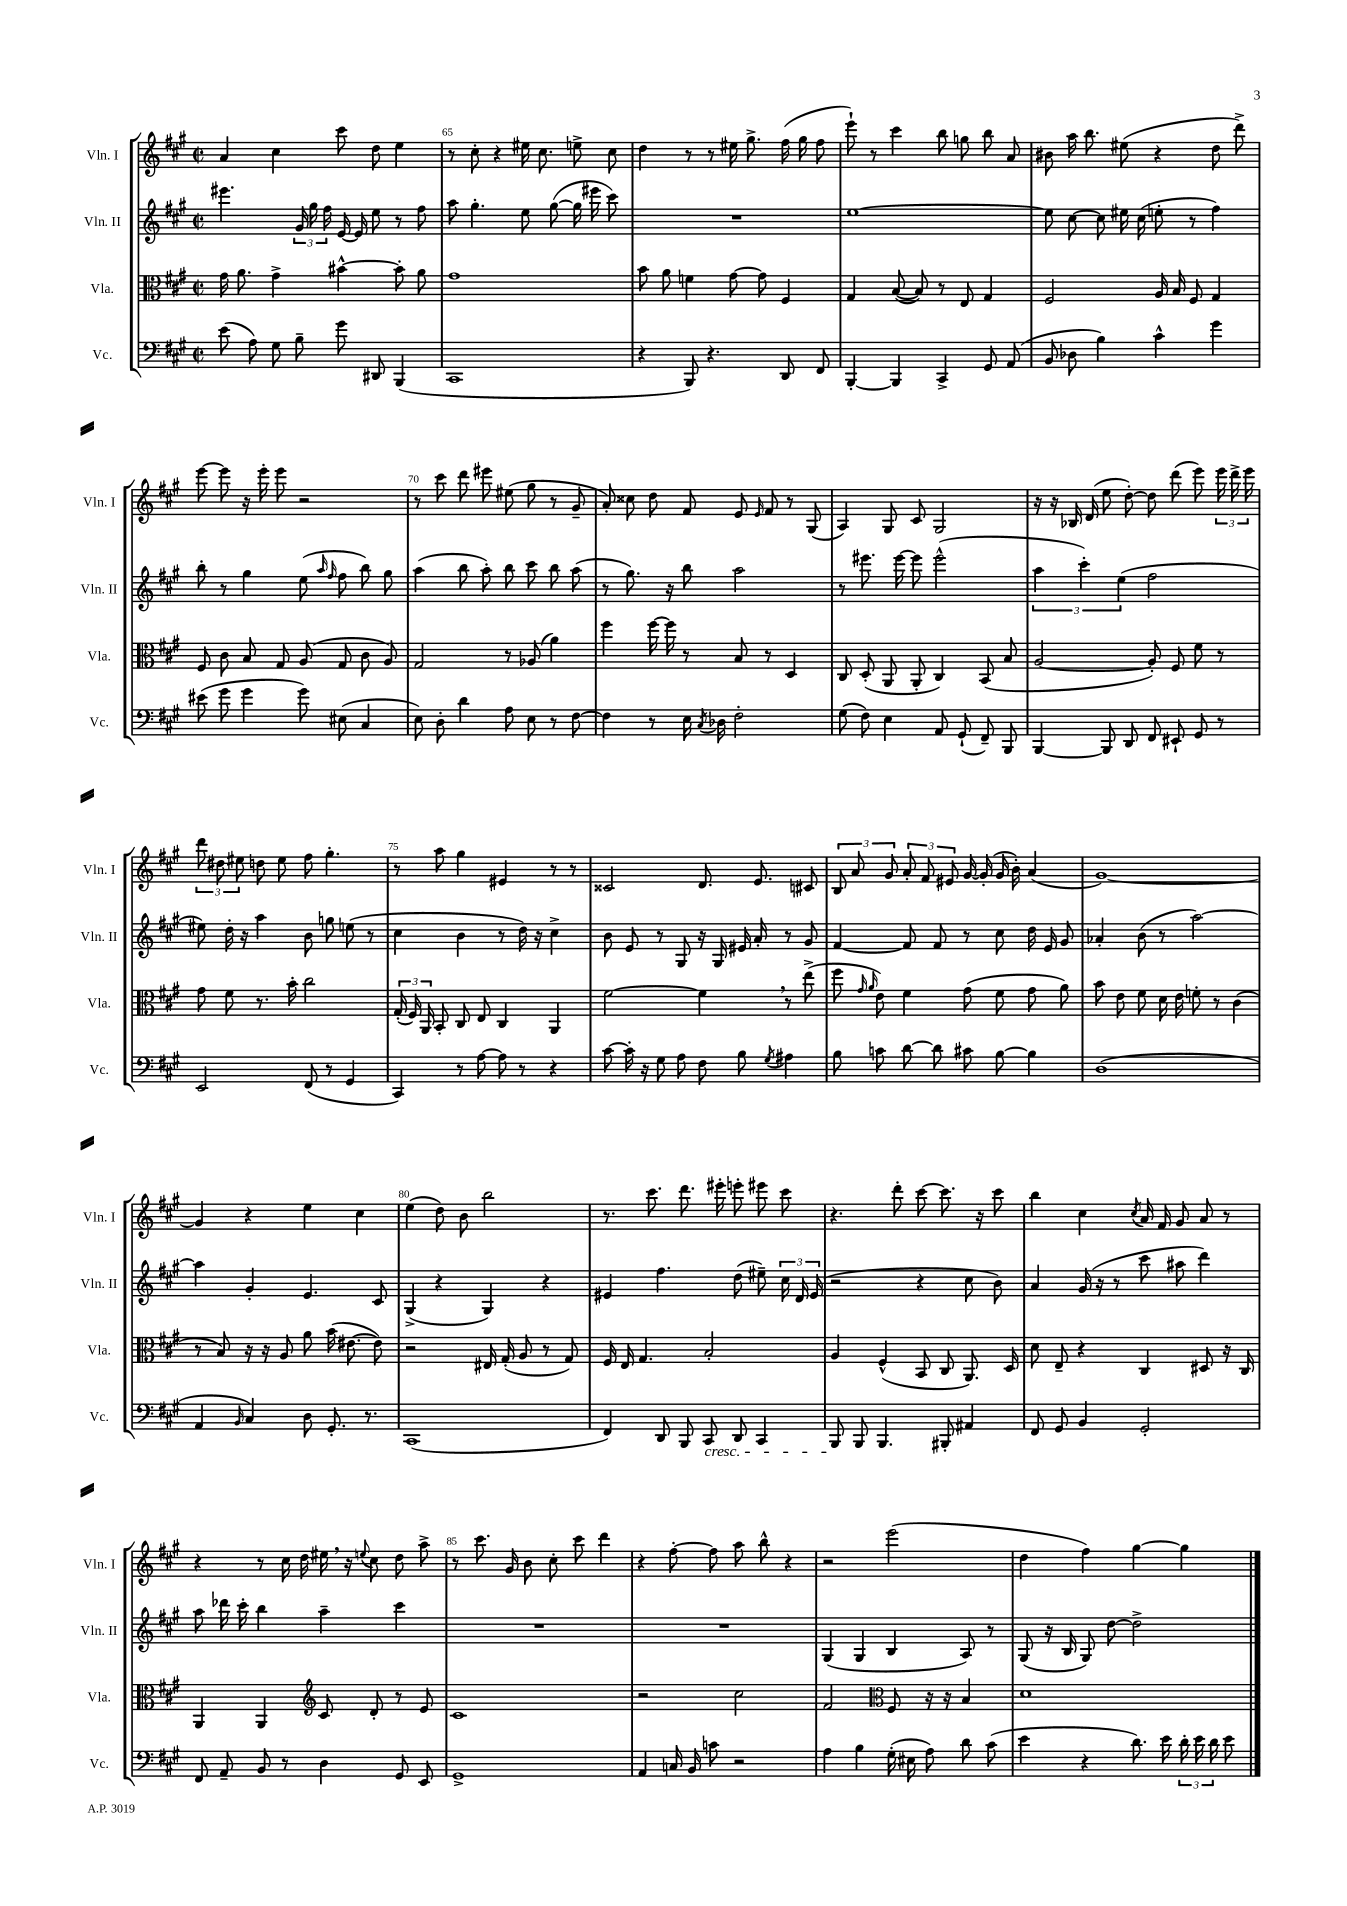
<<
\new StaffGroup <<
\new Staff = "s0" \with { instrumentName = "Vln. I" shortInstrumentName = "Vln. I" } {
    \clef treble \key a \major \defaultTimeSignature \time 2/2
    \autoBeamOff a'4 cis''4 cis'''8 d''8 e''4 |
    r8 cis''8-. r4 eis''16 cis''8. e''8-> cis''8 |
    d''4 r8 r8 eis''16 gis''8.-> fis''16( gis''16 fis''8 |
    e'''8-!) r8 cis'''4 b''8 g''8 b''8 a'8 |
    bis'8 a''16 b''8. eis''8( r4 d''8 d'''8->) |
    e'''8~ e'''8 r16 e'''16-. e'''8 r2 |
    r8 cis'''8 d'''8 eis'''8 eis''8( gis''8 r8 gis'8-- |
    a'8-.) cisis''8 d''8 fis'8 e'8 \grace { e'16 } fis'8 r8 gis8( |
    a4) gis8 cis'8 gis2 |
    r16 r16 bes16 d'16( e''8 d''8~-.) d''8 d'''8( e'''8) \tuplet 3/2 { e'''16 d'''16-> e'''16 } |
    \tuplet 3/2 { d'''8 dis''8 eis''8 } d''8 eis''8 fis''8 gis''4.-. |
    r8 a''8 gis''4 eis'4 r8 r8 |
    cisis'2 d'8. e'8. cis'8 |
    \tuplet 3/2 { b8 a'8 gis'8 } \tuplet 3/2 { a'8-. fis'8 eis'8 } gis'16~ gis'16-.( gis'16 b'16-.) a'4( |
    gis'1~) |
    gis'4 r4 e''4 cis''4 |
    e''4( d''8) b'8 b''2 |
    r8. cis'''8. d'''8. eis'''16-. e'''8-. eis'''8 cis'''8 |
    r4. d'''8-. cis'''8~ cis'''8. r16 cis'''8 |
    b''4 cis''4 \acciaccatura { cis''8 } a'16 fis'16 gis'8 a'8 r8 |
    r4 r8 cis''16 d''16 eis''16 \breathe r16 \appoggiatura { e''8 } cis''8 d''8 a''8-> |
    r8 cis'''8. gis'16 b'8 cis''8-. cis'''8 d'''4 |
    r4 fis''8~-. fis''8 a''8 b''8-^ r4 |
    r2 e'''2( |
    d''4 fis''4) gis''4~ gis''4 \bar "|." |
}
\new Staff = "s1" \with { instrumentName = "Vln. II" shortInstrumentName = "Vln. II" } {
    \clef treble \key a \major \defaultTimeSignature \time 2/2
    \autoBeamOff eis'''4. \tuplet 3/2 { gis'16 gis''16 fis''16 } e'16~ e'16 e''8 r8 fis''8 |
    a''8 gis''4.-. e''8 gis''8~( gis''16 eis'''16 cis'''8) |
    R1 |
    e''1~ |
    e''8 cis''8~ cis''8 eis''16 cis''16( e''8-. r8 fis''4) |
    b''8-. r8 gis''4 e''8( \grace { a''16 fis''16 } fis''8 b''8) gis''8 |
    a''4( b''8 a''8-.) b''8 cis'''8 b''8 a''8( |
    r8 gis''8.) r16 b''8 a''2 |
    r8 eis'''8. eis'''16~ eis'''8 eis'''2-^( |
    \tuplet 3/2 { a''4 cis'''4-.) e''4( } fis''2 |
    eis''8) d''16-. r16 a''4 b'8 g''8 e''8( r8 |
    cis''4 b'4 r8 d''16) r16 cis''4-> |
    b'8 e'8 r8 gis8 r16 gis16 eis'16 a'16-. r8 gis'8 |
    fis'4~ fis'8 fis'8 r8 cis''8 d''16 e'16 gis'8 |
    aes'4-. b'8( r8 a''2~) |
    a''4 gis'4-. e'4. cis'8 |
    gis4->( r4 gis4) r4 |
    eis'4 fis''4. d''8( eis''8--) \tuplet 3/2 { cis''16 d'16 eis'16( } |
    r2 r4 cis''8 b'8) |
    a'4 gis'16( r16 r8 cis'''8 ais''8 d'''4) |
    a''8 des'''16 cis'''16-. b''4 a''4-- cis'''4 |
    R1 |
    R1 |
    gis4( gis4 b4 a8) r8 |
    gis8( r16 b16 gis8) d''8~ d''2-> \bar "|." |
}
\new Staff = "s2" \with { instrumentName = "Vla." shortInstrumentName = "Vla." } {
    \clef alto \key a \major \defaultTimeSignature \time 2/2
    \autoBeamOff gis'16 a'8. gis'4-> bis'4~-^ bis'8-. a'8 |
    gis'1 |
    b'8 a'8 f'4 gis'8~ gis'8 fis4 |
    gis4 b8~( b8) r8 e8 gis4 |
    fis2 a16 b16 fis8 gis4 |
    fis8 cis'8 b8 gis8 a8( gis8 cis'8 a8) |
    gis2 r8 aes8( a'4) |
    fis''4 fis''16~ fis''16 r8 b8 r8 d4 |
    cis8 d8-.( a,8 a,8-. cis4) b,8( b8 |
    a2~ a8-.) fis8 fis'8 r8 |
    gis'8 fis'8 r8. b'16-. cis''2 |
    \tuplet 3/2 { gis16-.( fis16) a,16 } b,8-. cis8 e8 cis4 a,4 |
    fis'2~ fis'4 \breathe r8 e''8->( |
    fis''8 \grace { gis'16 a'16 } e'8) fis'4 gis'8( fis'8 gis'8 a'8) |
    b'8 e'8 fis'8 d'16 e'16 f'8-. r8 cis'4( |
    r8 b8) r16 r16 a8 a'8 b'16( eis'8.~ eis'8) |
    r2 eis16 gis16-.( a8 r8 gis8) |
    fis16 e16 gis4. b2-. |
    a4 fis4-^( b,8 cis8 a,8.) d16 |
    d'8 e8-- r4 cis4 dis8 r16 cis16 |
    a,4 a,4 \clef treble cis'8 d'8-. r8 e'8 |
    cis'1 |
    r2 cis''2 |
    fis'2 \clef alto fis8 r16 r16 b4 |
    d'1 \bar "|." |
}
\new Staff = "s3" \with { instrumentName = "Vc." shortInstrumentName = "Vc." } {
    \clef bass \key a \major \defaultTimeSignature \time 2/2
    \autoBeamOff e'8( a8) gis8 b8-- gis'8 dis,8 b,,4( |
    cis,1 |
    r4 b,,8) r4. d,8 fis,8 |
    b,,4~-. b,,4 cis,4-> gis,8 a,8( |
    b,8 des8 b4) cis'4-^ gis'4 |
    eis'8( gis'8 gis'4 gis'8) eis8( cis4 |
    e8) d8-. d'4 a8 e8 r8 fis8~ |
    fis4 r8 e16 \acciaccatura { cis8 } des16 fis2-. |
    gis8( fis8) e4 a,8 gis,8-!( fis,8--) b,,8 |
    b,,4~ b,,8 d,8 fis,8 eis,8-! gis,8 r8 |
    e,2 fis,8( r8 gis,4 |
    cis,4) r8 a8~ a8 r8 r4 |
    cis'8~ cis'16-. r16 gis8 a8 fis8 b8 \acciaccatura { gis8 } ais4 |
    b8 c'8 d'8~ d'8 cis'8 b8~ b4 |
    d1( |
    a,4 \grace { b,16 } cis4) d8 gis,8.-. r8. |
    cis,1( |
    fis,4) d,8 b,,8 cis,8\cresc d,8 cis,4 |
    b,,8\! b,,8 b,,4. bis,,8-. ais,4 |
    fis,8 gis,8 b,4 gis,2-. |
    fis,8 a,8-- b,8 r8 d4 gis,8 e,8 |
    gis,1-> |
    a,4 c16 b,16 c'8 r2 |
    a4 b4 gis16-.( eis16 a8) d'8 cis'8( |
    e'4 r4 d'8.) e'16 \tuplet 3/2 { d'16-. e'16 d'16 } e'8 \bar "|." |
}
>>
>>
\layout { \context { \Score currentBarNumber = #64 \override BarNumber.break-visibility = ##(#f #t #t) barNumberVisibility = #(every-nth-bar-number-visible 5) } }
